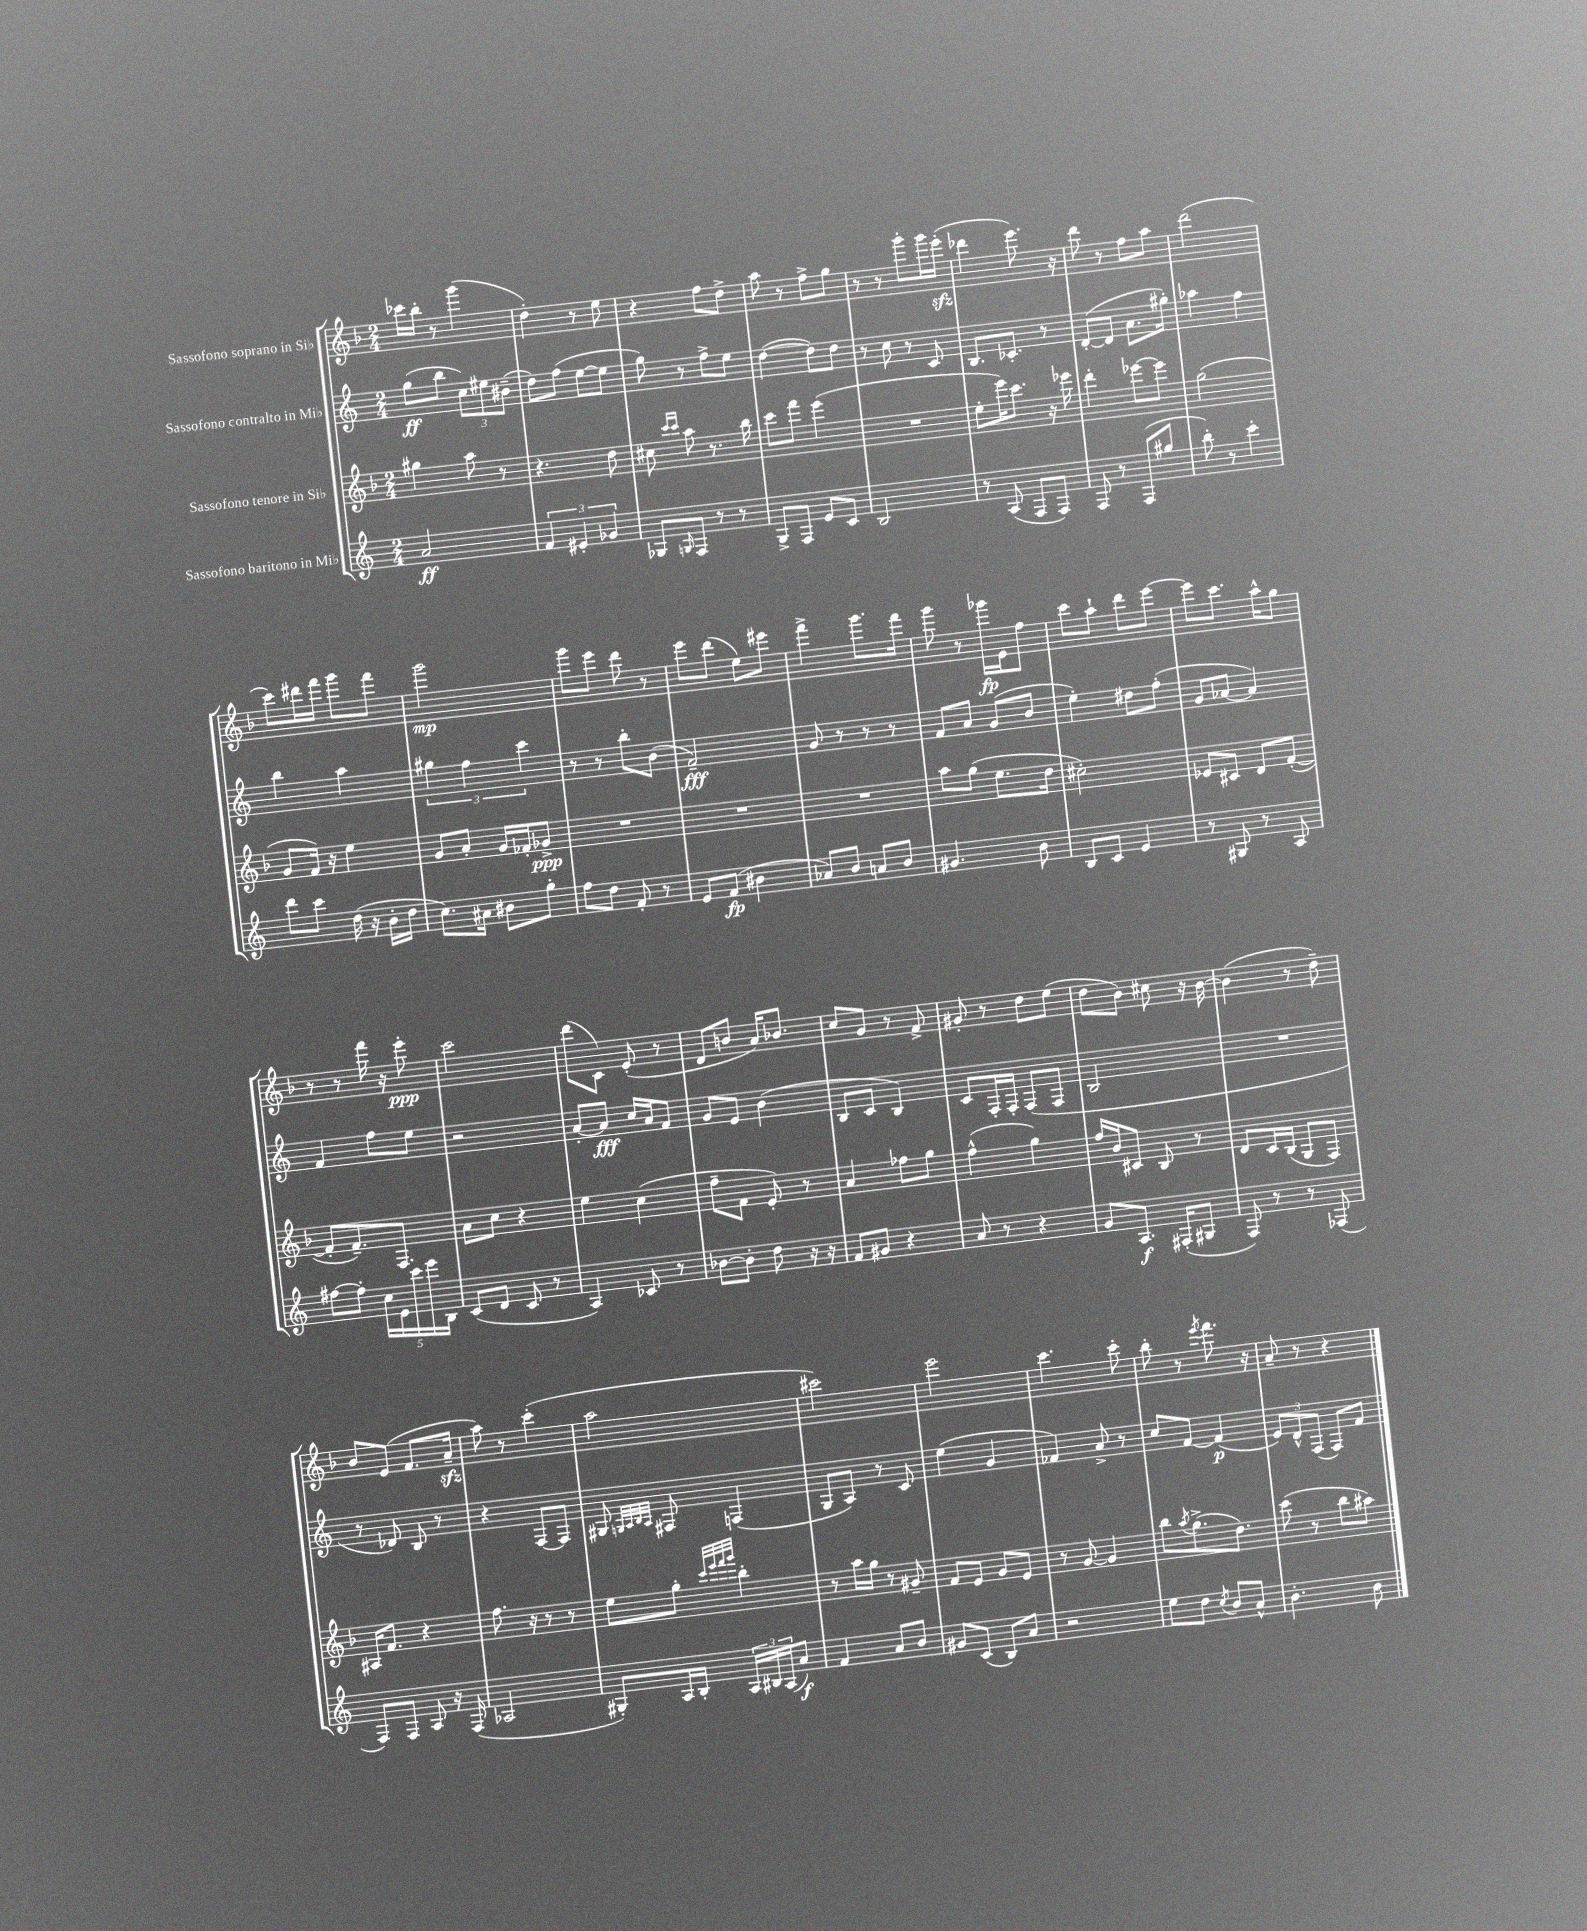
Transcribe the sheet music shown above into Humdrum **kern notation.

**kern	**dynam	**kern	**dynam	**kern	**dynam	**kern	**dynam
*part4	*part4	*part3	*part3	*part2	*part2	*part1	*part1
*staff4	*staff4	*staff3	*staff3	*staff2	*staff2	*staff1	*staff1
*I"Sassofono baritono in Mi♭	*	*I"Sassofono tenore in Si♭	*	*I"Sassofono contralto in Mi♭	*	*I"Sassofono soprano in Si♭	*
*clefG2	*	*clefG2	*	*clefG2	*	*clefG2	*
*k[]	*	*k[b-]	*	*k[]	*	*k[b-]	*
*M2/4	*	*M2/4	*	*M2/4	*	*M2/4	*
=1	=1	=1	=1	=1	=1	=1	=1
2a/	ff	4gg#X\	.	(8gg\L	ff	16ccc-X\LL	.
.	.	.	.	.	.	16bb-'\JJ	.
.	.	.	.	8bb\J	.	8r	.
.	.	8aa\	.	12cc\L)	.	(4ggg\	.
.	.	.	.	12ee#X\	.	.	.
.	.	8r	.	.	.	.	.
.	.	.	.	(12b#X~\J	.	.	.
=2	=2	=2	=2	=2	=2	=2	=2
6f/	.	4.r	.	8dd\L)	.	4dd'\)	.
.	.	.	.	(8ff\J	.	.	.
6e#X'/	.	.	.	.	.	.	.
.	.	.	.	[8ee\L	.	8r	.
6g-X/	.	.	.	.	.	.	.
.	.	8dd\	.	8ee\J]	.	8ee\	.
=3	=3	=3	=3	=3	=3	=3	=3
8G-X/L	.	8cc#X\	.	8gg\)	.	4r	.
.	.	16qqccc/LL	.	.	.	.	.
16qqGn/	.	16qqccc/JJ	.	.	.	.	.
8F/J	.	8aa\	.	8r	.	.	.
8r	.	8.r	.	8ff^\L	.	8ff\L	.
8r	.	.	.	8ee\J	.	8dd^\J	.
.	.	16bb-\	.	.	.	.	.
=4	=4	=4	=4	=4	=4	=4	=4
8G^/L	.	8ccc\L	.	([4dd\	.	8aa\	.
8F/J	.	8fff\J	.	.	.	8r	.
8e/L	.	(4eee\	.	8dd\L])	.	8ff^\L	.
8c/J	.	.	.	8dd\J	.	8gg\J	.
=5	=5	=5	=5	=5	=5	=5	=5
2B/	.	2r	.	8r	.	8r	.
.	.	.	.	8cc\	.	8r	.
.	.	.	.	8r	.	8ggg'\L	.
.	.	.	.	8c/	.	16ggg\L	.
.	.	.	.	.	.	(16eeezz'\JJ	.
=6	=6	=6	=6	=6	=6	=6	=6
8r	.	8ee'\L	.	8.B/L	.	4ddd-X\	.
(8A/	.	16eee\K)	.	.	.	.	.
.	.	8.ccc\J	.	8.c-X'/J	.	.	.
8F/L	.	.	.	.	.	8.eee\)	.
8F/J)	.	16r	.	8r	.	.	.
.	.	16eee-X\	.	.	.	16r	.
=7	=7	=7	=7	=7	=7	=7	=7
8F/	.	4ddd'\	.	([8d'/L	.	8ddd\	.
8r	.	.	.	8d/J]	.	8r	.
(8F/L	.	[8eee-X\L	.	8.a\L	.	8ff\L	.
8gg#X/J	.	8eee-\J]	.	.	.	8aa\J	.
.	.	.	.	16gg#X'\Jk)	.	.	.
=8	=8	=8	=8	=8	=8	=8	=8
8bb'\)	.	(2gg\	.	4aa-X\	.	(2ddd\	.
8r	.	.	.	.	.	.	.
4ccc'\	.	.	.	4ff\	.	.	.
!!LO:LB:g=z
=9	=9	=9	=9	=9	=9	=9	=9
8ddd\L	.	8g/L	.	4bb\	.	8ccc\L)	.
8ccc\J	.	16f/Jk)	.	.	.	16ddd#X\L	.
.	.	16r	.	.	.	16fff\JJ	.
(16dd\	.	4ee\	.	4aa\	.	8ggg\L	.
16r	.	.	.	.	.	.	.
16b'\LL	.	.	.	.	.	8fff\J	.
16dd\JJ	.	.	.	.	.	.	.
=10	=10	=10	=10	=10	=10	=10	=10
8.cc\L)	.	8g/L	.	6gg#X\	.	2ggg\	mp
.	.	8a'/J	.	.	.	.	.
.	.	.	.	6ff\	.	.	.
16a#X\Jk	.	.	.	.	.	.	.
8b#X\L	.	16g/LL	.	.	.	.	.
.	.	16f-X'/J	.	.	.	.	.
.	.	.	.	6ccc\	.	.	.
8gg'\J	.	8g-X^/J	ppp	.	.	.	.
=11	=11	=11	=11	=11	=11	=11	=11
8ff\L	.	2r	.	8r	.	8ggg\L	.
8dd\J	.	.	.	8r	.	8eee\J	.
8f'/	.	.	.	8bb'\L	.	8ddd\	.
8r	.	.	.	(8b\J	.	8r	.
=12	=12	=12	=12	=12	=12	=12	=12
8e/L	.	2r	.	2f~/)	fff	8eee\L	.
(8f/J	fp	.	.	.	.	(8ddd\J	.
4b#X\	.	.	.	.	.	8ee\L)	.
.	.	.	.	.	.	8eee#X\J	.
=13	=13	=13	=13	=13	=13	=13	=13
8a-X/L)	.	2r	.	8g/	.	4fff^\	.
8b/J	.	.	.	8r	.	.	.
8an/L	.	.	.	8r	.	8.ggg\L	.
8b/J	.	.	.	8r	.	.	.
.	.	.	.	.	.	16fff\Jk	.
=14	=14	=14	=14	=14	=14	=14	=14
4.g#X/	.	8aa\L	.	8f/L	.	8ggg\	.
.	.	(8gg\J	.	8a/J	.	8r	.
.	.	8.ee\L	.	(8g/L	.	16ggg-X\LL	fp
.	.	.	.	.	.	16e\J	.
8b\	.	.	.	8b/J	.	8ff\J	.
.	.	16dd\Jk	.	.	.	.	.
=15	=15	=15	=15	=15	=15	=15	=15
8B/L	.	2cc#X'\)	.	4ee'\)	.	8ccc\L	.
8c/J	.	.	.	.	.	8aa`\J	.
4e/	.	.	.	8dd#X\L	.	8ddd\L	.
.	.	.	.	(8ff'\J	.	[8eee\J	.
=16	=16	=16	=16	=16	=16	=16	=16
8r	.	8e-X/L	.	8g/L	.	8eee\L]	.
8G#X/	.	8c#X/J	.	[8a-X/J	.	8.ccc\J	.
8r	.	8d/L	.	4a-/])	.	.	.
.	.	.	.	.	.	16aa^^\KL	.
8A/	.	([8f'/J	.	.	.	8gg\J	.
!!LO:LB:g=z
=17	=17	=17	=17	=17	=17	=17	=17
[8ff#X\L	.	8f'/L]	.	4f/	.	8r	.
8ff#'\J]	.	8.f~/)	.	.	.	8r	.
20cc\LL	.	.	.	8ff\L	.	16fff\	.
20e\	.	.	.	.	.	.	.
.	.	8.F/J	.	.	.	16r	.
20ccc\	.	.	.	.	.	.	.
.	.	.	.	8ee\J	.	8eee'\	ppp
20eee\	.	.	.	.	.	.	.
20B\JJ	.	.	.	.	.	.	.
=18	=18	=18	=18	=18	=18	=18	=18
(8c/L	.	8a\L	.	2r	.	2ccc\	.
8d/J	.	8cc\J	.	.	.	.	.
8c/	.	4r	.	.	.	.	.
8r	.	.	.	.	.	.	.
=19	=19	=19	=19	=19	=19	=19	=19
4A/)	.	4ee\	.	[8a'/L	.	(8ddd\L	.
.	.	.	.	8a/J]	fff	8c\J)	.
8c-X/	.	(4cc\	.	16cc/LL	.	(8e'/	.
.	.	.	.	16a/J	.	.	.
8r	.	.	.	8f/J	.	8r	.
=20	=20	=20	=20	=20	=20	=20	=20
[8b-X\L	.	8ff~\L	.	8g/L	.	8d/L	.
8b-'\J]	.	8f\J	.	8e/J	.	8bn/J	.
8dd\	.	8e'/)	.	(4b\	.	16a/KL)	.
.	.	.	.	.	.	8.b-X/J	.
16r	.	8r	.	.	.	.	.
16r	.	.	.	.	.	.	.
=21	=21	=21	=21	=21	=21	=21	=21
8f/L	.	4a/	.	8B/L	.	8cc/L	.
8g#X/J	.	.	.	8c/J	.	8g/J	.
4r	.	8ff-X\L	.	4B/)	.	8r	.
.	.	8gg\J	.	.	.	8f^/	.
=22	=22	=22	=22	=22	=22	=22	=22
8a/	.	(4ff^^\	.	8c/L	.	8g#X'/	.
8r	.	.	.	16F'/L	.	8r	.
.	.	.	.	16F'/JJ	.	.	.
4r	.	4gg\)	.	(8F/L	.	8dd\L	.
.	.	.	.	8F/J	.	(8ee\J	.
=23	=23	=23	=23	=23	=23	=23	=23
8g/L	.	16ff/LL	.	2B/	.	8dd\L	.
.	.	16b-/J	.	.	.	.	.
8.A/J	f	8c#X/J	.	.	.	8b-\J)	.
.	.	8B-/	.	.	.	8cc#X\	.
(16F#X'/KL	.	.	.	.	.	.	.
8G#X/J	.	8r	.	.	.	16r	.
.	.	.	.	.	.	[16b-\	.
=24	=24	=24	=24	=24	=24	=24	=24
8F/)	.	8d/L	.	2r	.	(4b-\]	.
8r	.	16c/L	.	.	.	.	.
.	.	(16B-/JJ	.	.	.	.	.
8r	.	8G/L	.	.	.	8r	.
(8F-X/	.	8F/J)	.	.	.	8dd~\)	.
!!LO:LB:g=z
=25	=25	=25	=25	=25	=25	=25	=25
8F/L)	.	16A#X/KL	.	8r	.	8b-/L	.
.	.	8.f/J	.	.	.	.	.
8F/J	.	.	.	8d-X/)	.	(8e/J	.
8A/	.	4r	.	8B/	.	8.f/L	.
16r	.	.	.	8r	.	.	.
(16F/	.	.	.	.	.	16azz~/Jk	.
=26	=26	=26	=26	=26	=26	=26	=26
2A-X/	.	8.ff\	.	4r	.	8aa\)	.
.	.	.	.	.	.	8r	.
.	.	16r	.	.	.	.	.
.	.	8r	.	[8F/L	.	(4ccc'\	.
.	.	8r	.	8F/J]	.	.	.
=27	=27	=27	=27	=27	=27	=27	=27
8G#X'/L)	.	8ee\L	.	8G#X/	.	2aa\	.
.	.	.	.	32qqGn/LLL	.	.	.
.	.	.	.	32qqA/	.	.	.
.	.	.	.	32qqB/	.	.	.
.	.	.	.	32qqA/JJJ	.	.	.
16A/L	.	8gg'\J	.	8F#X/	.	.	.
16B'/JJ	.	.	.	.	.	.	.
.	.	32qqccc/LLL	.	.	.	.	.
.	.	32qqeee/	.	.	.	.	.
.	.	32qqfff/	.	.	.	.	.
.	.	32qqggg/JJJ	.	.	.	.	.
24A/LL	.	4bb-'\	.	(4Fn/	.	.	.
24B#X/	.	.	.	.	.	.	.
(24A/J	.	.	.	.	.	.	.
8a/J)	f	.	.	.	.	.	.
=28	=28	=28	=28	=28	=28	=28	=28
4f/	.	8r	.	8G/L	.	2ccc#X\)	.
.	.	16aa\LL	.	8A/J)	.	.	.
.	.	16gg\JJ	.	.	.	.	.
8a/L	.	8r	.	8r	.	.	.
8b/J	.	8g#X~/	.	8c/	.	.	.
=29	=29	=29	=29	=29	=29	=29	=29
8g#X/L	.	8f/L	.	(4ee\	.	2eee\	.
(8c/J	.	8e/J	.	.	.	.	.
8B/L)	.	8g/L	.	4g/	.	.	.
8a/J	.	8e/J	.	.	.	.	.
=30	=30	=30	=30	=30	=30	=30	=30
2r	.	8r	.	4f-X/)	.	4.ccc\	.
.	.	[8g/	.	.	.	.	.
.	.	4g/]	.	8a^/	.	.	.
.	.	.	.	8r	.	8ccc'\	.
=31	=31	=31	=31	=31	=31	=31	=31
8ee\L	.	8bb-\L	.	8cc/L	.	8bb-'\	.
.	.	8qaa/	.	.	.	.	.
8dd\J	.	(8.gg^\	.	[8f/J	.	8r	.
8qcc/	.	.	.	.	.	8qeee/	.
8b/L	.	.	.	(4f/]	p	8.fff\	.
.	.	8.dd\J)	.	.	.	.	.
8a^^/J	.	.	.	.	.	.	.
.	.	.	.	.	.	16r	.
=32	=32	=32	=32	=32	=32	=32	=32
4.b'\	.	(8ccc\	.	12e/L)	.	8a~/	.
.	.	.	.	12d^^/	.	.	.
.	.	8r	.	.	.	8r	.
.	.	.	.	(12F/J	.	.	.
.	.	8bb-\L	.	8F/L)	.	4r	.
8b\	.	8aa#X\J)	.	8f/J	.	.	.
==	==	==	==	==	==	==	==
*-	*-	*-	*-	*-	*-	*-	*-
